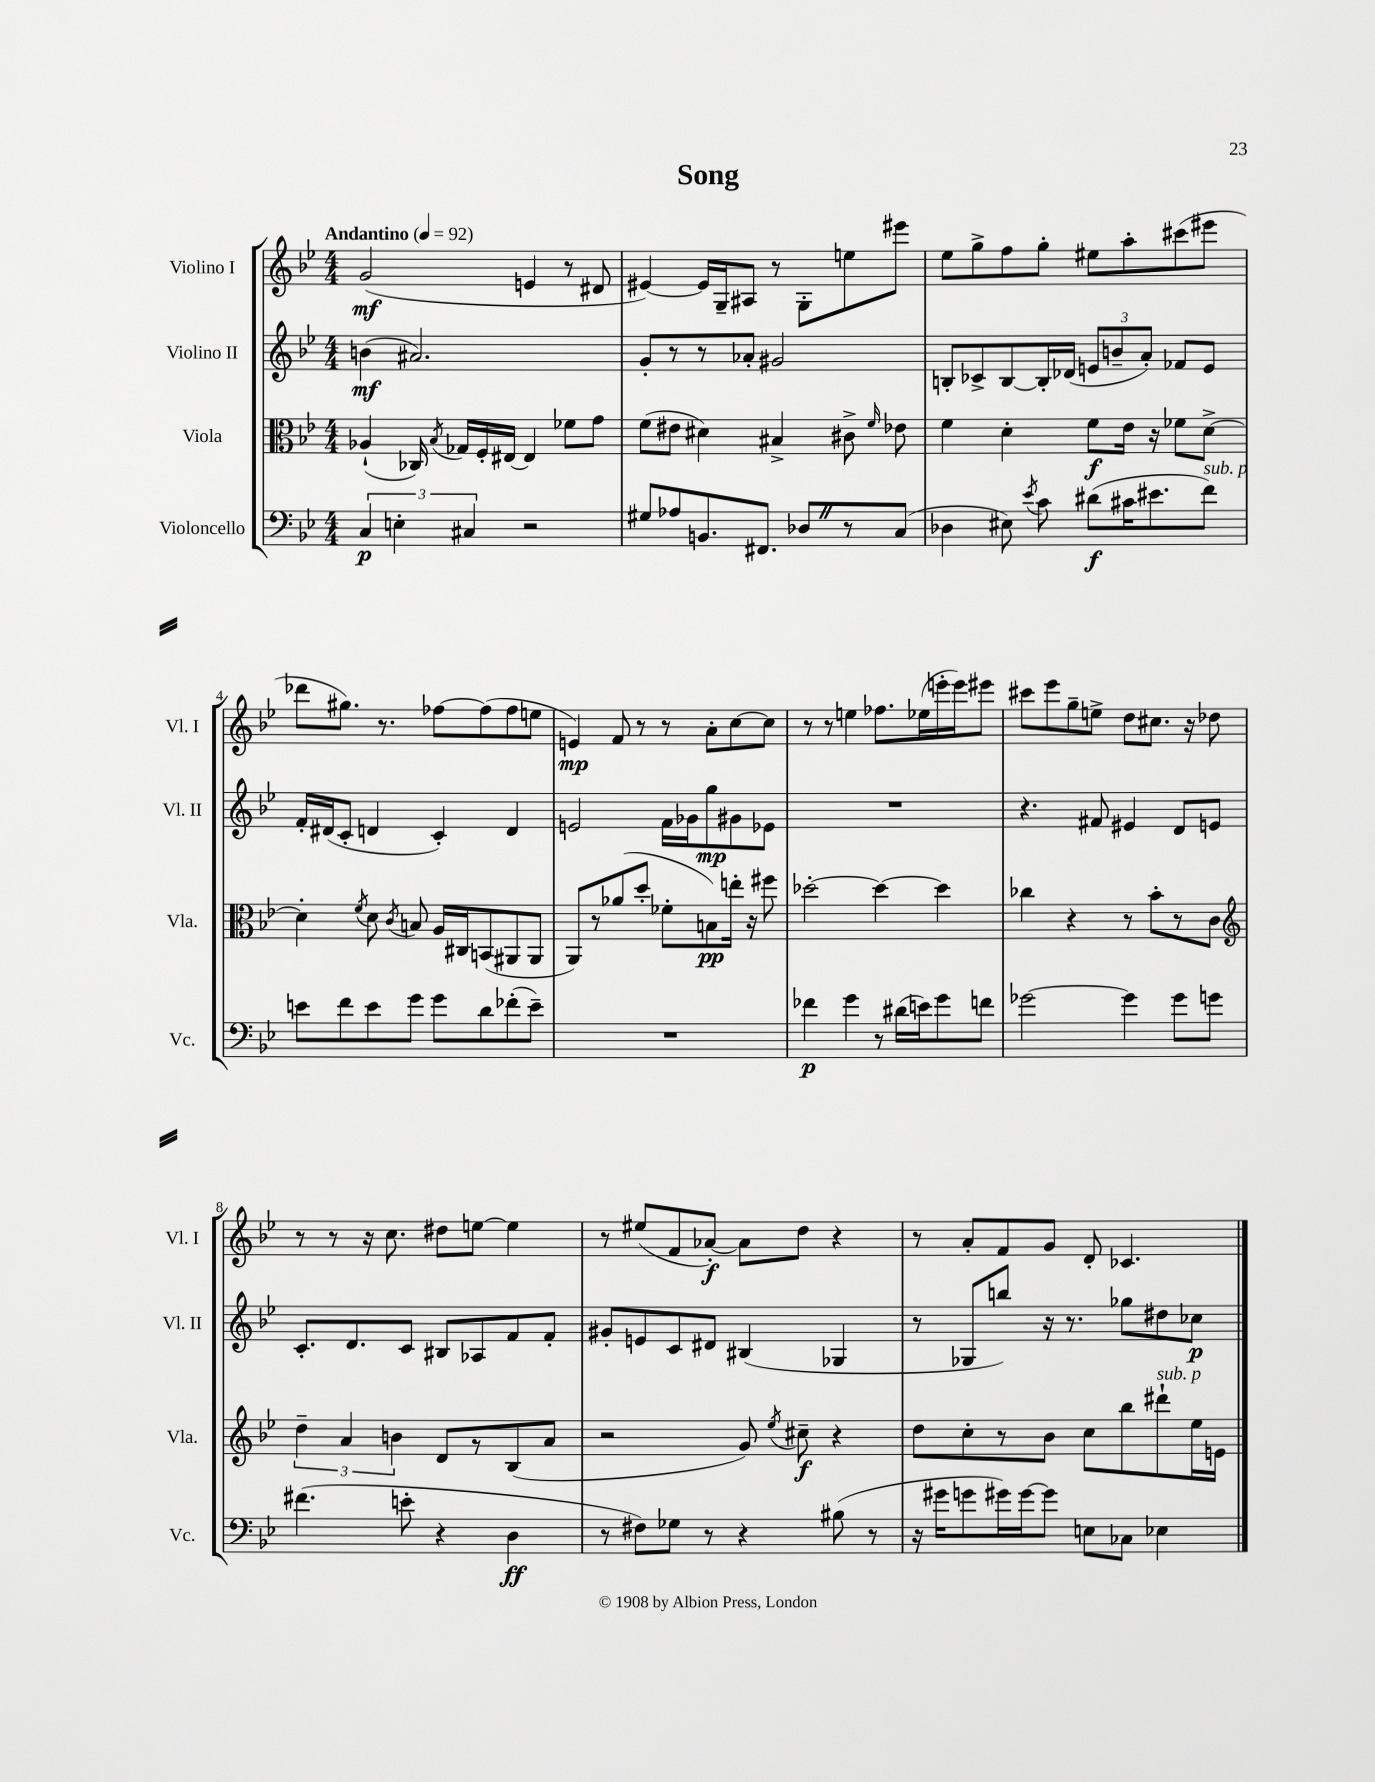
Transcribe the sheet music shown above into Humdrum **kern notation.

**kern	**kern	**kern	**kern
*staff4	*staff3	*staff2	*staff1
*clefF4	*clefC3	*clefG2	*clefG2
*k[b-e-]	*k[b-e-]	*k[b-e-]	*k[b-e-]
*M4/4	*M4/4	*M4/4	*M4/4
*MM92	*MM92	*MM92	*MM92
6C/	(4A-`/	(4b\	(2g/
6E'\	.	.	.
.	16C-/)	2.a#/)	.
.	8qB-/	.	.
.	16G-/LL	.	.
6C#/	.	.	.
.	16F'/	.	.
.	[16E#/JJ	.	.
2r	4E#/]	.	4e/
.	8f-\L	.	8r
.	8g\J	.	8d#/
=	=	=	=
8G#/L	(8f\L	8g'/L	[4e#/)
8A-/	8e#\J	8r	.
8.BB/	4d#\)	8r	16e#/]LL
.	.	.	16G~/J
.	.	8a-'/J	8A#/J
8.FF#/J	.	.	.
.	4B#^/	2g#/	8r
8D-/L	.	.	8G'\L
8r	8c#^\	.	8ee\
.	16qqf/	.	.
(8C/J	8e-\	.	8eee#\J
=	=	=	=
4D-\	4f\	8B'/L	8ee-\L
.	.	8c-^/	8gg^\
8E#\)	4d'\	[8B/	8ff\
8qe-/	.	.	.
8c\	.	16B'/]L	8gg'\J
.	.	(16d-/JJ	.
(8d#\L	8f\L	12e/L	8ee#\L
.	.	12b~/	.
16c#\K	16e-\Jk	.	8aa'\
.	.	12a'/J)	.
8.e#\	16r	.	.
.	8f-\L	8f-/L	(8ccc#\
8f\J)	[8d^\J	8e/J	8eee#\J
=	=	=	=
8e\L	4d'\]	16f'/LL	8ddd-\L
.	.	(16d#/J	.
8f\	.	8c'/J	8.gg#\J)
.	8qf/	.	.
8e\	8d\	4d/	.
.	.	.	8.r
.	8qc/	.	.
8g\J	8B/	.	.
8g\L	16A/LL	4c'/)	[8ff-\L
.	16C#/J	.	.
8d\	(8BB/	.	(8ff-\]
(8f-'\	8AA#/	4d/	8ff-\
8e~\J)	8AA#/J	.	8ee\J
=	=	=	=
1r	8AA/L)	2e/	4e/)
.	8r	.	.
.	(8a-/	.	8f/
.	8dd'/J	.	8r
.	8f-'\L	16f\LL	8r
.	.	16g-\J	.
.	8B\)	8gg\	8a'\L
.	16ee'\Jk	8g#\	[8cc\
.	16r	.	.
.	8ff#\	8e-\J	8cc\]J
=	=	=	=
4f-\	[2dd-'\	1r	8r
.	.	.	8r
4g\	.	.	4ee\
8r	4dd-\_	.	8.ff-\L
(16d#\LL	.	.	.
16e\J)	.	.	(16ee-\L
8g\	4dd-\]	.	16eee'\
.	.	.	16eee\J)
8f\J	.	.	8eee#\J
=	=	=	=
[2g-\	4cc-\	4.r	8ccc#\L
.	.	.	8eee-\
.	4r	.	8gg~\
.	.	8f#/	8ee^\J
4g-\]	8r	4e#/	8dd\L
.	8b-'\L	.	8.cc#\J
8g-\L	8r	8d/L	.
.	.	.	16r
8g\J	8c\J	8e/J	8dd-\
=	=	=	=
*	*clefG2	*	*
(4.f#\	6dd~\	8.c'/L	8r
.	.	.	8r
.	6a/	.	.
.	.	8.d/	.
.	.	.	16r
.	.	.	8.cc\
.	6b\	.	.
8e'\	.	8c/J	.
4r	8d/L	8B#/L	8dd#\L
.	8r	8A-/	[8ee\J
4D\	(8B-/	8f/	4ee\]
.	8a/J	8f'/J	.
=	=	=	=
8r	2r	8g#'/L	8r
8F#\L)	.	8e/	(8ee#/L
8G-\J	.	8c/	8f/
8r	.	8d#/J	[8a-'/J)
4r	8g/)	(4B#/	8a-\]L
.	8qee-/	.	.
.	8cc#~\	.	8dd\J
(8B#\	4r	4G-/	4r
8r	.	.	.
=	=	=	=
16r	8dd\L	8r	8r
16g#\LK	.	.	.
8g\	8cc'\	8G-/L	8a'/L
16g#\L)	8r	8bb/J)	8f/
[16g#\J	.	.	.
8g#\]J	8b-\J	16r	8g/J
.	.	8.r	.
8E\L	8cc\L	.	8d'/
8C-\J	8bb-\	8gg-\L	4.c-/
4E-\	8ddd#`\	8dd#\	.
.	16ee-\L	8cc-\J	.
.	16e\JJ	.	.
==	==	==	==
*-	*-	*-	*-
